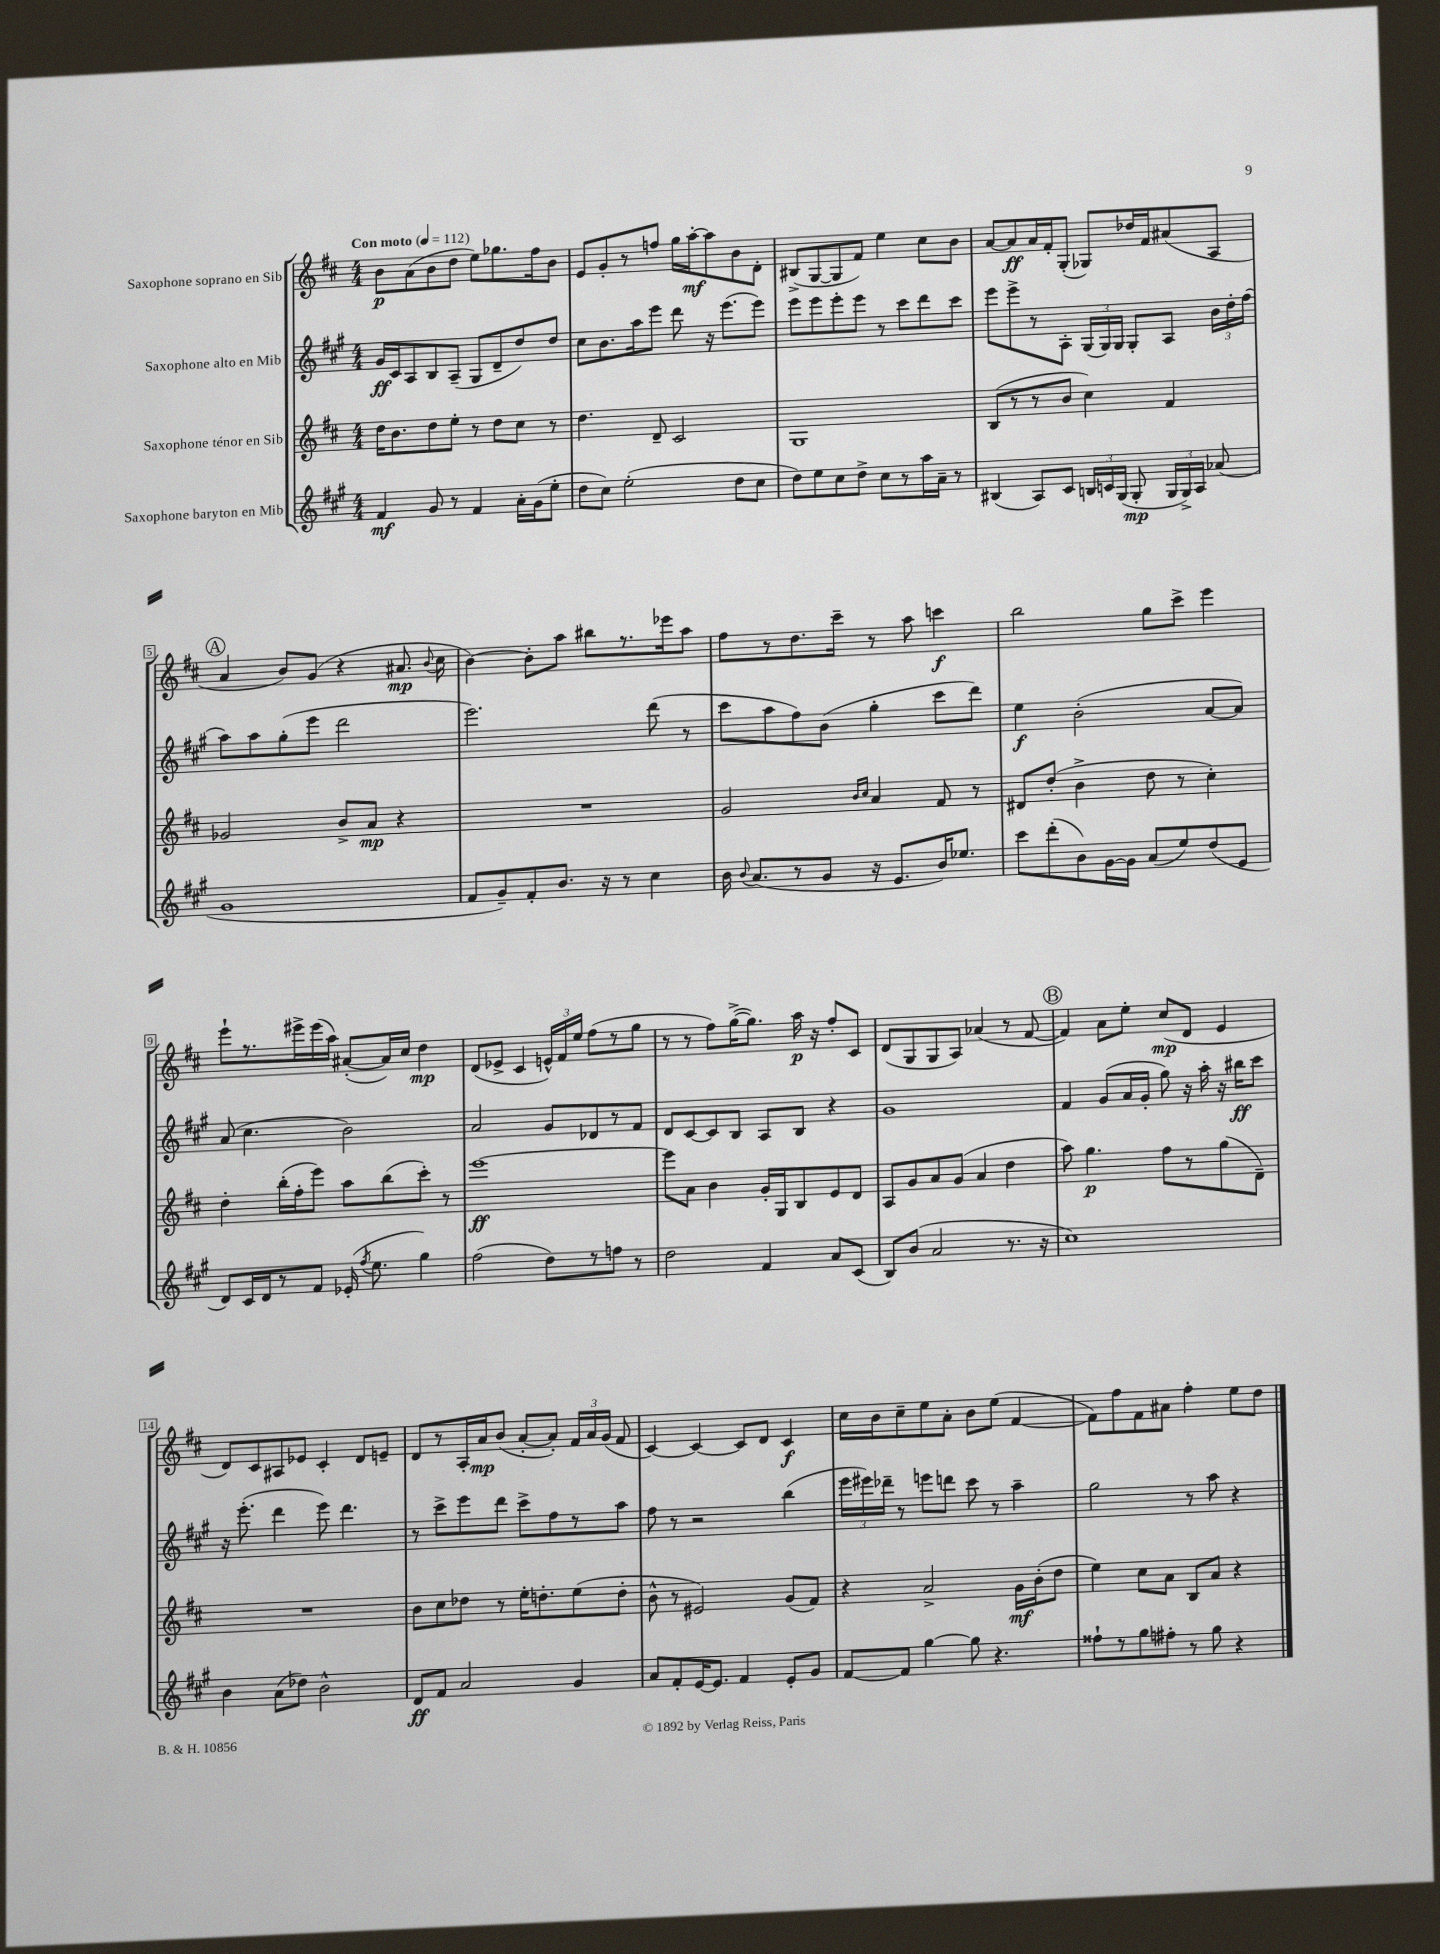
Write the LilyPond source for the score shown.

<<
\new StaffGroup <<
\new Staff = "s0" \with { instrumentName = "Saxophone soprano en Sib" } {
    \clef treble \key d \major \numericTimeSignature \time 4/4 \tempo "Con moto" 4 = 112
    \autoBeamOff b'8[\p a'8( b'8 d''8] e''8[) ges''8. fis''16 b'8] |
    e'8[ g'8-. r8 f''8] g''16[ a''16~-.\mf a''8 b'8 d'8]-. |
    bis8[->( g8~ g8 fis'8]) e''4 cis''8[ b'8] |
    a'8[~ a'8\ff a'16 fis'16-. g8]-.( ges8[) des''16 fis'16 ais'8( a8] |
    \mark \markup { \circle "A" } a'4 b'8[) g'8]( r4 ais'8.\mp \appoggiatura { b'8 } cis''16 |
    b'4~) b'8[-. a''8] bis''8[ r8. ees'''16 a''8] |
    fis''8[ r8 d''8. cis'''16]-- r8 a''8 c'''4\f |
    b''2 g''8[ cis'''8]-> e'''4 |
    e'''8[-! r8. eis'''16-> eis'''16( a''16]) ais'8[~-.( ais'16) cis''16] d''4\mp |
    d'8[( ees'8]-> cis'4 \tuplet 3/2 { e'16[-^) fis'16 e''16] } fis''8[( r8 g''8] |
    r8 r8 fis''8[) g''16~->( g''8.]) a''16\p r16 fis''8[-. cis'8] |
    d'8[( g8 g8 a8]) aes'4( r8 fis'8~ |
    \mark \markup { \circle "B" } fis'4) a'8[ e''8]-. cis''8[\mp( d'8] e'4 |
    d'8[) cis'8 ais8 ees'8] cis'4-. d'8[ e'8]-- |
    d'8[ r8 a16-. a'16\mp b'8]( a'8[~-. a'8]-.) \tuplet 3/2 { fis'16[ a'16 g'16]( } fis'8 |
    cis'4~) cis'4~ cis'8[ d'8] cis'4\f |
    cis''16[ b'16 cis''8-- e''8 a'8]-. b'8[ e''8]( fis'4~ |
    fis'8[) fis''8 fis'8 ais'8] fis''4-. e''8[ d''8] \bar "|." |
}
\new Staff = "s1" \with { instrumentName = "Saxophone alto en Mib" } {
    \clef treble \key a \major \numericTimeSignature \time 4/4
    \autoBeamOff gis'16[\ff cis'16 a8 b8 a8]--( gis8[ d'8-- d''8) d''8] |
    cis''8[ b'8. a''16 e'''8] d'''8 r16 e'''8.[( e'''8]) |
    e'''8[ e'''8 e'''8-. e'''8] r8 cis'''8[ d'''8 cis'''8] |
    e'''8[ e'''8-> r8 a8]-. \tuplet 3/2 { gis16[( gis16) gis16] } gis8[-. a8] \tuplet 3/2 { b'16[ d''16-. fis''16]( } |
    \mark \markup { \circle "A" } a''8[) a''8 gis''8-.( e'''8] d'''2 |
    e'''2.) d'''8( r8 |
    cis'''8[ a''8 fis''8) b'8]( gis''4-. cis'''8[ d'''8]) |
    e''4\f b'2-.( a'8[~ a'8]) |
    a'8( cis''4. b'2) |
    a'2 gis'8[ des'8 r8 fis'8] |
    d'8[ cis'8~ cis'8 b8] a8[ b8] r4 |
    gis'1 |
    \mark \markup { \circle "B" } fis'4 gis'8[( a'16 gis'16]-. gis''8) r16 a''16-. r16 bis''16[\ff cis'''8] |
    r16 e'''8.-.( d'''4 e'''8) d'''4. |
    r8 cis'''8[-> e'''8 d'''8] cis'''8[-> fis''8 r8 a''8] |
    fis''8 r8 r2 b''4( |
    \tuplet 3/2 { e'''16[ eis'''16) des'''16]-- } r8 e'''8[ d'''8] cis'''8 r8 a''4-- |
    gis''2 r8 a''8 r4 \bar "|." |
}
\new Staff = "s2" \with { instrumentName = "Saxophone ténor en Sib" } {
    \clef treble \key d \major \numericTimeSignature \time 4/4
    \autoBeamOff d''16[ b'8. d''8 e''8]-. r8 d''8[ cis''8] r8 |
    d''4. d'8-- cis'2 |
    g1 |
    b8[( r8 r8 b'8] cis''4) fis'4 |
    \mark \markup { \circle "A" } ges'2 b'8[-> a'8]\mp r4 |
    R1 |
    g'2 \grace { b'16[ cis''16] } a'4 fis'8 r8 |
    dis'8[ d''8]-.( b'4-> d''8 r8 cis''4-.) |
    d''4-. b''16[-.( fis''16-. e'''8]) a''8[ b''8( cis'''8]-.) r8 |
    e'''1~\ff |
    e'''8[ a'8] b'4 g'16[-. g16 b8 e'8 d'8] |
    a8[ g'8 a'8 g'8]( a'4 d''4 |
    \mark \markup { \circle "B" } a''8) g''4.\p fis''8[ r8 g''8( d'8]--) |
    R1 |
    b'8[ cis''8 des''8] r8 e''16[-. d''8.-. e''8( d''8]-. |
    b'8-^ r8 eis'2) g'8[( fis'8]) |
    r4 a'2-> g'16[\mf b'16-.( d''8] |
    e''4) cis''8[ a'8] b8[ a'8] r4 \bar "|." |
}
\new Staff = "s3" \with { instrumentName = "Saxophone baryton en Mib" } {
    \clef treble \key a \major \numericTimeSignature \time 4/4
    \autoBeamOff fis'4\mf gis'8 r8 fis'4 a'16[-. gis'16( e''8]-. |
    d''8[ cis''8]) e''2-.( d''8[ cis''8] |
    d''8[) e''8 cis''8 d''8]-> cis''8[ r8 a''16 a'16]-- r8 |
    bis4( a8[) cis'8] \tuplet 3/2 { b16[ c'16 gis16]( } gis8-.\mp \tuplet 3/2 { gis16[ gis16->) a16] } aes'8( |
    \mark \markup { \circle "A" } gis'1 |
    fis'8[ gis'8--) fis'8-. b'8.] r16 r8 cis''4 |
    b'16 \appoggiatura { b'8 } a'8.[( r8 gis'8] r16 e'8.[ b'16) ees''8.] |
    cis'''8[ d'''8-.( b'8) gis'16~ gis'16] a'8[( e''8) d''8( e'8] |
    d'8[) cis'16 d'16 r8 fis'8] ees'16-.( \acciaccatura { fis''8 } e''8. gis''4) |
    fis''2( d''8[) r8 f''8] r8 |
    d''2 fis'4 a'8[ cis'8]( |
    b8[) b'8]( a'2 r8. r16 |
    \mark \markup { \circle "B" } cis''1) |
    b'4 a'8[( des''8]) b'2-^ |
    d'8[\ff fis'8] a'2 gis'4 |
    a'8[ fis'8-. e'16~ e'8.] fis'4 e'8[-. gis'8] |
    fis'8[~ fis'8] gis''4~ gis''8 r4. |
    fisis''8[-! r8 gis''8 fis''8]-. r8 gis''8 r4 \bar "|." |
}
>>
>>
\layout { \context { \Score \override BarNumber.stencil = #(make-stencil-boxer 0.1 0.3 ly:text-interface::print) } }
